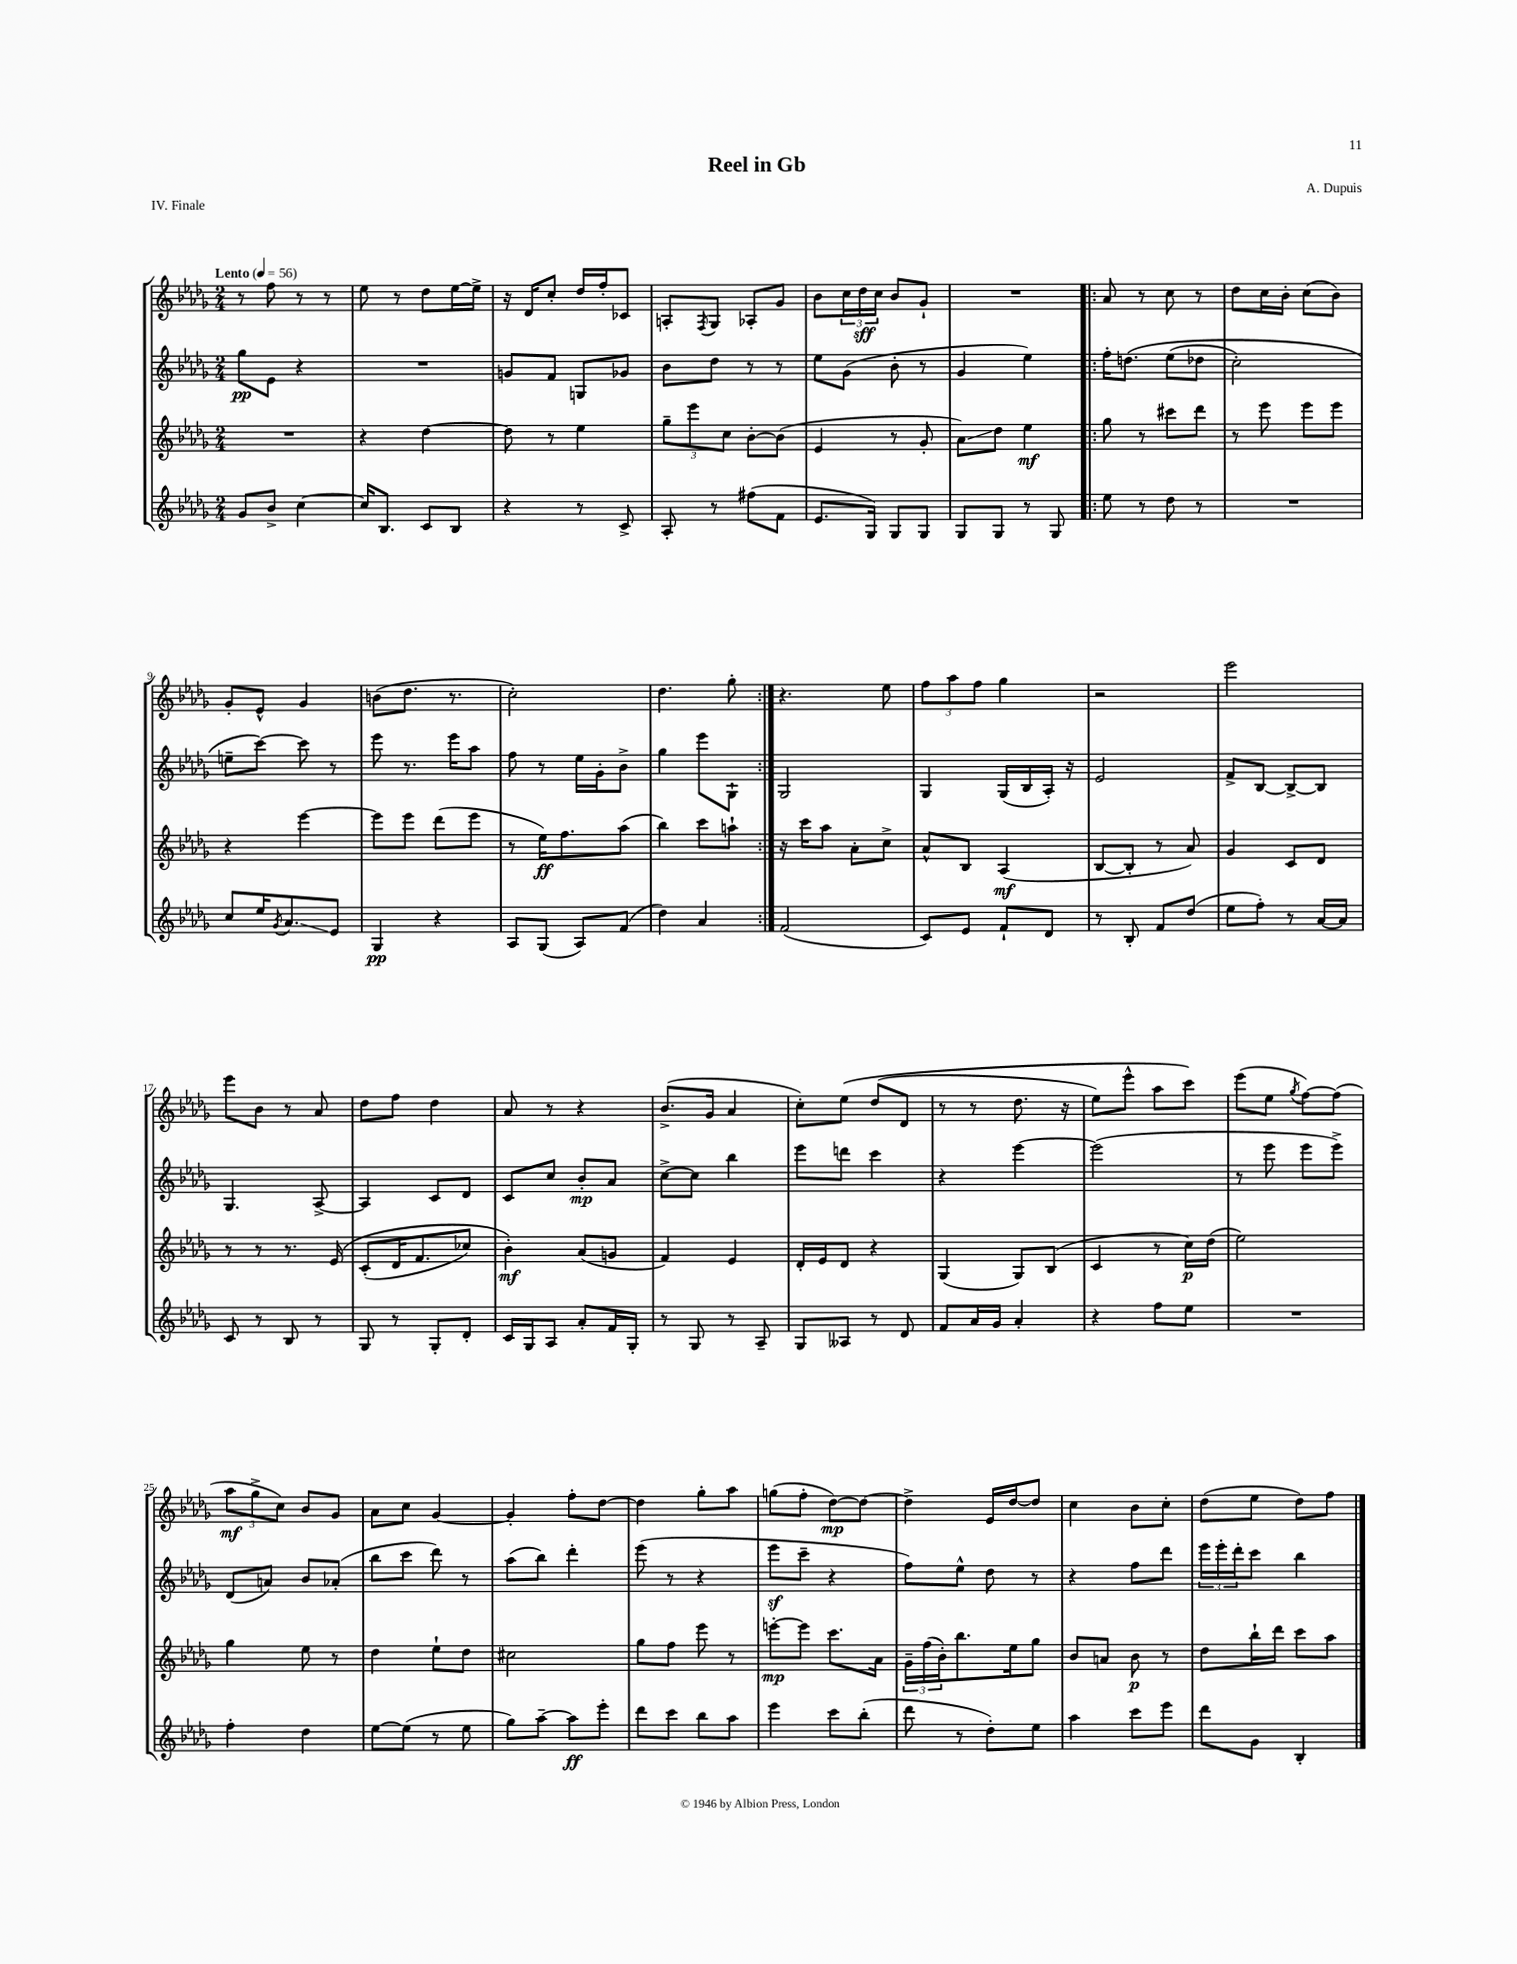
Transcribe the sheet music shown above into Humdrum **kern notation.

**kern	**kern	**kern	**kern
*staff4	*staff3	*staff2	*staff1
*clefG2	*clefG2	*clefG2	*clefG2
*k[b-e-a-d-g-]	*k[b-e-a-d-g-]	*k[b-e-a-d-g-]	*k[b-e-a-d-g-]
*M2/4	*M2/4	*M2/4	*M2/4
*MM56	*MM56	*MM56	*MM56
8g-	2r	8gg-	8r
8b-^	.	8e-	8ff
[4cc	.	4r	8r
.	.	.	8r
=	=	=	=
16cc]	4r	2r	8ee-
8.B-	.	.	.
.	.	.	8r
8c	[4dd-	.	8dd-
8B-	.	.	[16ee-
.	.	.	16ee-^]
=	=	=	=
4r	8dd-]	8g	16r
.	.	.	16d-
.	8r	8f	8cc'
8r	4ee-	8G	16dd-
.	.	.	16ff'
8c^	.	8g-	8c-
=	=	=	=
8A-'	12gg-~	8b-	8A'
.	12eee-	.	.
.	.	.	8qF
8r	.	8dd-	8G-
.	12cc	.	.
(8ff#	[8b-'	8r	8A-'
8f	(8b-]	8r	8g-
=	=	=	=
8.e-	4e-	8ee-	8b-
.	.	(8g-	24cc
.	.	.	24dd-
16G-)	.	.	.
.	.	.	24cc
8G-	8r	8b-'	8b-
8G-	8g-'	8r	8g-`
=	=	=	=
8G-	8a-)	4g-	2r
8G-	8dd-	.	.
8r	4ee-	4ee-)	.
8G-	.	.	.
=!|:	=!|:	=!|:	=!|:
8ee-	8gg-	16ff'	8a-
.	.	&(8.dd	.
8r	8r	.	8r
8dd-	8ccc#	(8ee-	8cc
8r	8ddd-	8dd-	8r
=	=	=	=
2r	8r	2cc')	8dd-
.	8eee-	.	16cc
.	.	.	16b-'
.	8eee-	.	(8cc
.	8eee-	.	8b-)
=	=	=	=
8cc	4r	8ee~	8g-'
16ee-	.	[8ccc&)	8e-^^
8qg-	.	.	.
8.a-	.	.	.
.	[4eee-	8ccc]	4g-
8e-	.	8r	.
=	=	=	=
4G-	8eee-]	8eee-	(8b
.	8eee-	8.r	8.dd-
4r	(8ddd-	.	.
.	.	16eee-	8.r
.	8eee-	8aa-	.
=	=	=	=
8A-	8r	8ff	2cc')
(8G-	16ee-)	8r	.
.	8.ff	.	.
8A-)	.	16ee-	.
.	.	16g-'	.
(8f	(8aa-	8b-^	.
=	=	=	=
4dd-)	4bb-)	4gg-	4.dd-
4a-	8ccc	8eee-	.
.	8aa`	8G-`	8gg-'
=:|!	=:|!	=:|!	=:|!
(2f	16r	2G-	4.r
.	16ccc	.	.
.	8aa-	.	.
.	8a-'	.	.
.	8cc^	.	8ee-
=	=	=	=
8c)	8a-^^	4G-	12ff
.	.	.	12aa-
8e-	8B-	.	.
.	.	.	12ff
8f`	(4A-	(16G-	4gg-
.	.	16B-	.
8d-	.	16A-')	.
.	.	16r	.
=	=	=	=
8r	[8B-	2e-	2r
8B-'	8B-']	.	.
8f	8r	.	.
(8dd-	8a-)	.	.
=	=	=	=
8ee-	4g-	8f^	2eee-
8ff')	.	[8B-	.
8r	8c	8B-^_	.
[16a-	8d-	8B-]	.
16a-]	.	.	.
=	=	=	=
8c	8r	4.G-	8eee-
8r	8r	.	8b-
8B-	8.r	.	8r
8r	.	[8A-^	8a-
.	&(16e-	.	.
=	=	=	=
8G-	(8c'	4A-]	8dd-
8r	16d-	.	8ff
.	8.f	.	.
8G-'	.	8c	4dd-
8d-'	8cc-)	8d-	.
=	=	=	=
16c	4b-'&)	8c	8a-
16G-	.	.	.
8A-	.	8cc	8r
8a-'	(8a-	8b-'	4r
16f	8g	8a-	.
16G-'	.	.	.
=	=	=	=
8r	4f)	[8cc^	(8.b-^
8G-	.	8cc]	.
.	.	.	16g-
8r	4e-	4bb-	4a-
8A-~	.	.	.
=	=	=	=
8G-	16d-'	8eee-	8cc')
.	16e-	.	.
8A--	8d-	8ddd	&(8ee-
8r	4r	4ccc	(8dd-
8d-	.	.	8d-
=	=	=	=
8f	(4G-	4r	8r
16a-	.	.	8r
16g-	.	.	.
4a-'	8G-)	[4eee-	8.dd-
.	(8B-	.	.
.	.	.	16r
=	=	=	=
4r	4c	(2eee-]	8ee-)
.	.	.	8eee-^^
8ff	8r	.	8aa-
8ee-	16cc)	.	8ccc&)
.	(16dd-	.	.
=	=	=	=
2r	2ee-)	8r	(8eee-
.	.	8eee-	8ee-
.	.	.	8qgg-
.	.	8eee-	[8ff)
.	.	8eee-^)	(8ff]
=	=	=	=
4ff'	4gg-	(8d-	12aa-
.	.	.	12gg-^
.	.	8a)	.
.	.	.	12cc)
4dd-	8ee-	8b-	8b-
.	8r	(8a-'	8g-
=	=	=	=
[8ee-	4dd-	8bb-	8a-
(8ee-]	.	8ccc	8cc
8r	8ee-`	8ddd-)	[4g-
8ee-	8dd-	8r	.
=	=	=	=
8gg-)	2cc#	(8aa-	4g-']
[8aa-~	.	8bb-)	.
8aa-]	.	4ddd-'	8ff'
8eee-'	.	.	[8dd-
=	=	=	=
8ddd-	8gg-	(8eee-	4dd-]
8ccc	8ff	8r	.
8bb-	8eee-	4r	8gg-'
8aa-	8r	.	8aa-
=	=	=	=
4eee-	[8eee'	8eee-	(8gg
.	8eee]	8ccc~	8ff'
8ccc	8.ccc	4r	[8dd-)
(8bb-'	.	.	8dd-_
.	16a-	.	.
=	=	=	=
8ddd-	24g-~	8ff)	4dd-^]
.	(24ff	.	.
.	24b-')	.	.
8r	8.bb-	8ee-^^	.
8dd-')	.	8dd-	16e-
.	16ee-	.	[16dd-
8ee-	8gg-	8r	8dd-]
=	=	=	=
4aa-	8b-	4r	4cc
.	8a	.	.
8ccc	8b-	8ff	8b-
8eee-	8r	8ddd-	8cc'
=	=	=	=
8ddd-	8dd-	24eee-	(8dd-
.	.	24eee-'	.
.	.	24ddd-'	.
8g-	16bb-`	8ccc	8ee-
.	16ddd-	.	.
4B-'	8ccc	4bb-	8dd-)
.	8aa-	.	8ff
==	==	==	==
*-	*-	*-	*-
